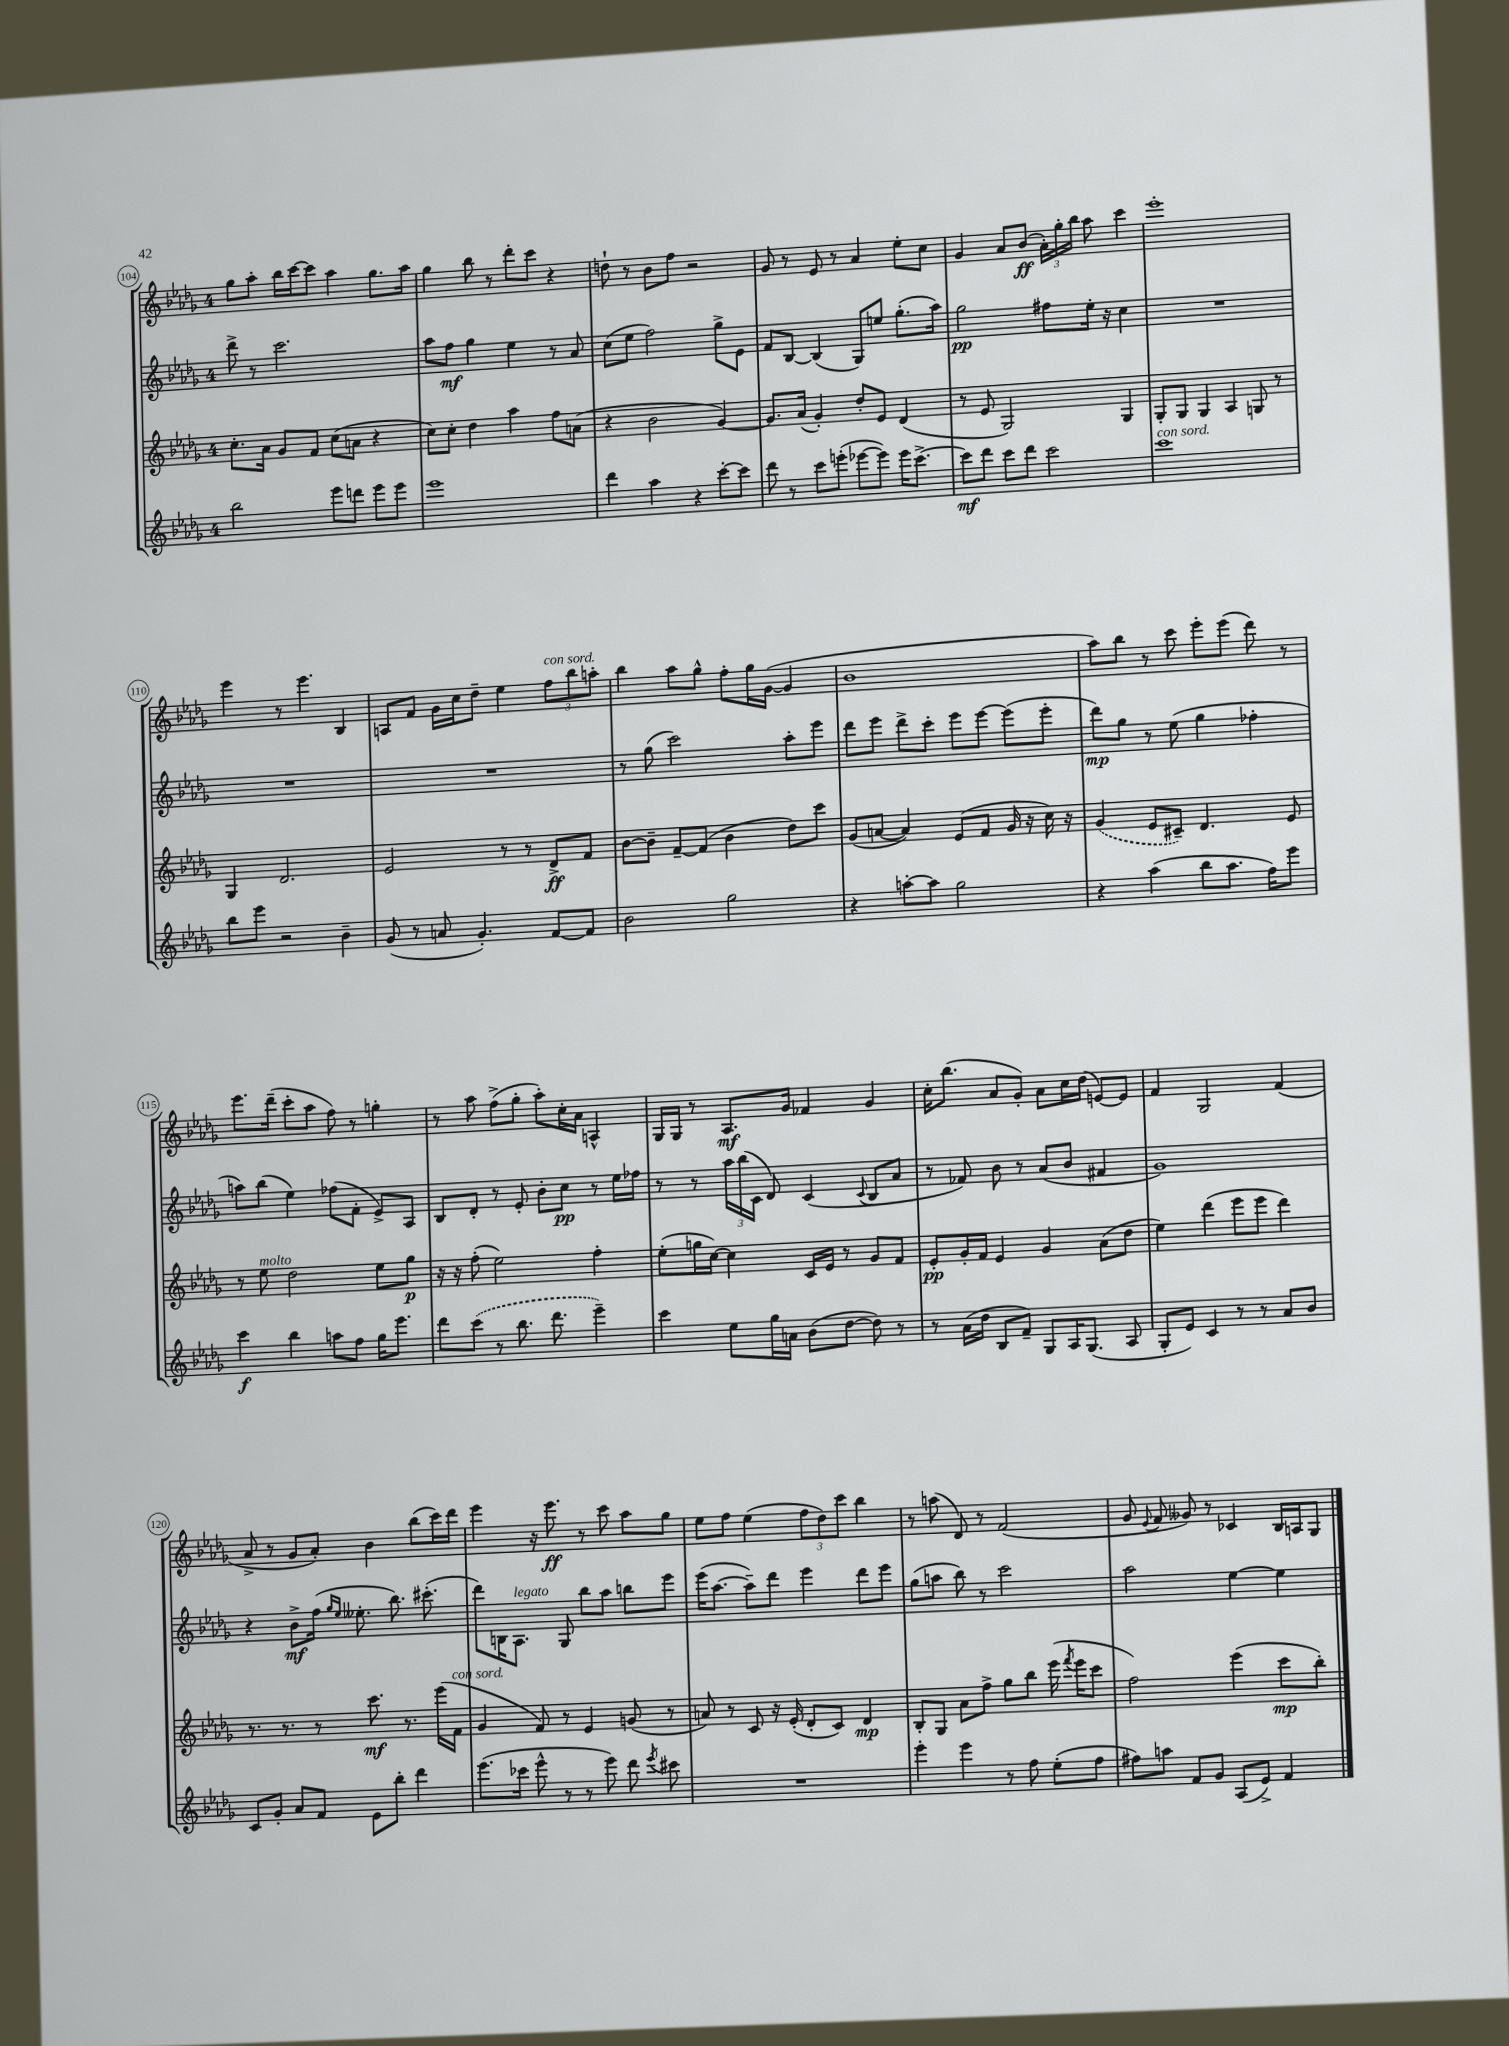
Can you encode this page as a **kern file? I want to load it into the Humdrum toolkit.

**kern	**kern	**kern	**kern
*staff4	*staff3	*staff2	*staff1
*clefG2	*clefG2	*clefG2	*clefG2
*k[b-e-a-d-g-]	*k[b-e-a-d-g-]	*k[b-e-a-d-g-]	*k[b-e-a-d-g-]
*M4/4	*M4/4	*M4/4	*M4/4
2bb-\	8.cc'\L	8ddd-^\	8gg-\L
.	.	8r	8aa-'\J
.	16a-\Jk	.	.
.	8g-/L	2.ccc\	16bb-\LL
.	.	.	[16ccc\J
.	8f/J	.	8ccc\]J
8eee-\L	(8cc\L	.	4aa-\
8ddd\J	8a\J	.	.
8eee-\L	4r	.	8.gg-\L
8eee-\J	.	.	.
.	.	.	16aa-\Jk
=	=	=	=
1eee-	8cc\L)	8aa-\L	4gg-\
.	8cc'\J	8ff\J	.
.	4dd-\	4gg-\	8bb-\
.	.	.	8r
.	4aa-\	4ee-\	8ddd-'\L
.	.	.	8ccc\J
.	8ff\L	8r	4r
.	(8a\J	8a-/	.
=	=	=	=
4ddd-\	4r	(8cc\L	8dd`\
.	.	8ee-\J	8r
4aa-\	2b-\	2ff\)	8b-\L
.	.	.	8ff\J
4r	.	.	2r
[8ccc'\L	[4g-/)	8gg-^\L	.
8ccc\]J	.	8e-\J	.
=	=	=	=
8ddd-\	8.g-/]L	8f/L	8g-/
8r	.	[8B-/J	8r
.	(16a-/Jk	.	.
8ccc\L	4g-'/)	(4B-/]	8e-/
(8eee'\J	.	.	8r
[8eee-\L	8dd-'/L	8G-/L)	4a-/
8eee-\]J)	8e-/J	8ee/J	.
16eee-\LK	(4d-/	(8.gg-'\L	8ee-'\L
[8.ccc^\J	.	.	.
.	.	.	8cc\J
.	.	16aa-\Jk)	.
=	=	=	=
8ccc\]L	8r	2gg-\	4g-/
8ddd-\J	8e-/	.	.
8ccc\L	2G-/)	.	8a-/L
8ddd-\J	.	.	(8b-/J
2ccc\	.	8ff#\L	24a-'\LL)
.	.	.	24gg-'\
.	.	.	24bb-\JJ
.	.	16ee-'\Jk	8aa-\
.	.	16r	.
.	4G-/	4cc\	4ccc\
=	=	=	=
1ccc	8G-'/L	1r	1eee-'
.	8G-/J	.	.
.	4G-/	.	.
.	4A-/	.	.
.	8G/	.	.
.	8r	.	.
=	=	=	=
8bb-\L	4G-/	1r	4eee-\
8eee-\J	.	.	.
2r	2.d-/	.	8r
.	.	.	4.eee-\
4b-~\	.	.	4B-/
=	=	=	=
(8g-/	2e-/	1r	8A/L
8r	.	.	8f/J
8a/	.	.	16g-\LL
.	.	.	16cc\J
4.g-'/)	.	.	8dd-~\J
.	8r	.	4ee-\
.	8r	.	.
[8f/L	8d-^/L	.	12ff\L
.	.	.	12bb-\
8f/]J	8f/J	.	.
.	.	.	12aa'\J
=	=	=	=
2b-\	[8b-\L	8r	4bb-\
.	8b-~\]J	(8gg-\	.
.	[8f~/L	2ccc\)	8aa-\L
.	(8f/]J	.	8gg-^^\J
2gg-\	4b-\	.	8ff'\L
.	.	.	16gg-\L
.	.	.	([16g-\JJ
.	8dd-\L)	8aa-'\L	4g-/]
.	8ccc\J	8eee-\J	.
=	=	=	=
4r	(8g-/L	8ddd-\L	1b-
.	[8a/J	8eee-\J	.
[8aa'\L	4a/])	8ddd-^\L	.
8aa\]J	.	8ccc'\J	.
2gg-\	(8e-/L	8eee-\L	.
.	8f/J	[8eee-\J	.
.	16g-/	(8eee-\]L	.
.	16r	.	.
.	16cc\)	8eee-'\J	.
.	16r	.	.
=	=	=	=
4r	(4g-/	8ddd-\L)	8aa-\L)
.	.	8gg-\J	8bb-\J
(4aa-\	8e-/L	8r	8r
.	8c#~/J)	(8ee-\	8ccc\
8bb-\L	4.d-/	4gg-\	8eee-'\L
8.aa-\J	.	.	(8eee-\J
.	.	4ff-'\	8ddd-\)
16ff\LK)	.	.	.
8eee-\J	8e-/	.	8r
=	=	=	=
4ccc\	8r	8aa\L)	8.eee-\L
.	8ee-\	(8bb-\J	.
.	.	.	(16ddd-~\Jk
4bb-\	2dd-\	4ee-\)	8ccc'\L
.	.	.	8aa-\J
8aa\L	.	(8ff-\L	8ff\)
8ff\J	.	8f'\J	8r
16gg-\LK	8ee-\L	8e-^/L)	4gg'\
8.eee-\J	.	.	.
.	8gg-\J	8A-/J	.
=	=	=	=
8ddd-\L	16r	8B-/L	8r
.	16r	.	.
(8ccc\J	(8ff'\	8d-'/J	8aa-\
8r	2ee-\)	8r	(8ff^\L
8.bb-\	.	8e-'/	8gg-'\J
.	.	8b-'\L	8aa-'\L)
8.ddd-\	.	.	.
.	.	8cc\J	16cc'\L
.	.	.	16a-\JJ
4eee-~\)	4ff'\	8r	4A^^/
.	.	16ee-\LL	.
.	.	16ff-\JJ	.
=	=	=	=
4ccc\	(8ee-'\L	8r	16G-/LL
.	.	.	16G-/JJ
.	16gg\L	8r	8r
.	[16cc\JJ)	.	.
8ee-\L	4cc\]	24aa-\LL	8.A-/L
.	.	(24bb-\	.
.	.	24c\JJ	.
16gg-\L	.	8d-/)	.
16a\JJ	.	.	16g-/Jk
(8b-\L	16c/LL	(4c/	4f-/
.	16e-/JJ	.	.
[8dd-\J	8r	.	.
.	.	8qqc/	.
8dd-\])	8g-/L	8B-/L	4g-/
8r	8f/J	8a-/J	.
=	=	=	=
8r	8e-'/L	8r	16cc'\LK
.	.	.	(8.bb-\J
(16a-\LL	16g-'/L	8f-/)	.
16dd-\JJ	16f/JJ	.	.
8B-/L	4e-/	8b-\	8a-/L
8f~/J)	.	8r	8g-'/J)
8G-/L	4g-/	(8a-/L	8a-\L
16A-/K	.	8b-/J	16cc\L
(8.G-/J	.	.	(16dd-\JJ
.	(8a-\L	4f#/	[8e/L)
8A-/	8dd-\J	.	8e/]J
=	=	=	=
8G-'/L	4ee-\)	1g-)	4f/
8e-/J)	.	.	.
4c/	(4ddd-\	.	2G-/
8r	8eee-\L	.	.
8r	8eee-\J	.	.
8a-/L	4ddd-\)	.	(4f/
8b-/J	.	.	.
=	=	=	=
8c/L	8.r	4r	8a-^/
8g-'/J	.	.	8r
.	8.r	.	.
8a-/L	.	8b-^\L	8g-/L
8f/J	8r	(16ff\Jk	8a-'/J)
.	.	16qqgg-/LL	.
.	.	16qqee-/JJ	.
.	.	8.ee--'\	.
8e-\L	8.ccc\	.	4b-\
8bb-'\J	.	8.bb-\)	.
.	8.r	.	.
4ddd-\	.	.	(8bb-\L
.	.	(8.ccc#'\	.
.	(16eee-\LL	.	16ccc\L)
.	16f\JJ	.	16ddd-\JJ
=	=	=	=
(8.eee-\L	4g-/	8ddd-\L)	4eee-\
.	.	16B\K	.
16ccc-\Jk	.	8.A-\J	.
8eee-^^\	8f/)	.	16r
.	.	.	8.eee-\
8r	8r	8G-/	.
8r	4e-/	8bb-\L	8r
8eee-\)	.	8aa-\J	8ccc\
8ddd-\	(8g/	8bb\L	8aa-\L
8qeee-/	.	.	.
8ccc#\	8r	8eee-\J	8gg-\J
=	=	=	=
1r	8a/)	(16eee-\LK	8ee-\L
.	.	[8.aa-\J	.
.	8r	.	8ff\J
.	8c/	8aa-~\]L)	(4ee-\
.	16r	8ddd-\J	.
.	(16e-'/	.	.
.	8d-'/L	4eee-\	12ff\L
.	.	.	12dd-\)
.	8c/J)	.	.
.	.	.	12ccc\J
.	4d-/	8ddd-\L	4bb-\
.	.	8eee-\J	.
=	=	=	=
4eee-'\	8B-'/L	(8gg-\L	8r
.	8G-/J	8aa\J	(8aa\
4eee-\	8a-\L	8bb-\)	8d-/)
.	8ff^\J	8r	8r
8r	8gg-\L	2ccc\	(2f/
8ff\	8bb-\J	.	.
(8ee-'\L	(16eee-\	.	.
.	8qfff/	.	.
.	16eee-\LK	.	.
8ff\J	8ccc\J	.	.
=	=	=	=
8ff#\L)	2ff\)	2aa-\	8g-/
.	.	.	8qqe-/
8aa\J	.	.	8f/
8f/L	.	.	8g--/)
8g-/J	.	.	8r
(8A-/L	(4eee-\	[4ee-\	4c-/
8e-^/J)	.	.	.
4f/	8ccc\L	4ee-\]	16B-/LL
.	.	.	16A/J
.	8bb-'\J)	.	8G-/J
==	==	==	==
*-	*-	*-	*-
